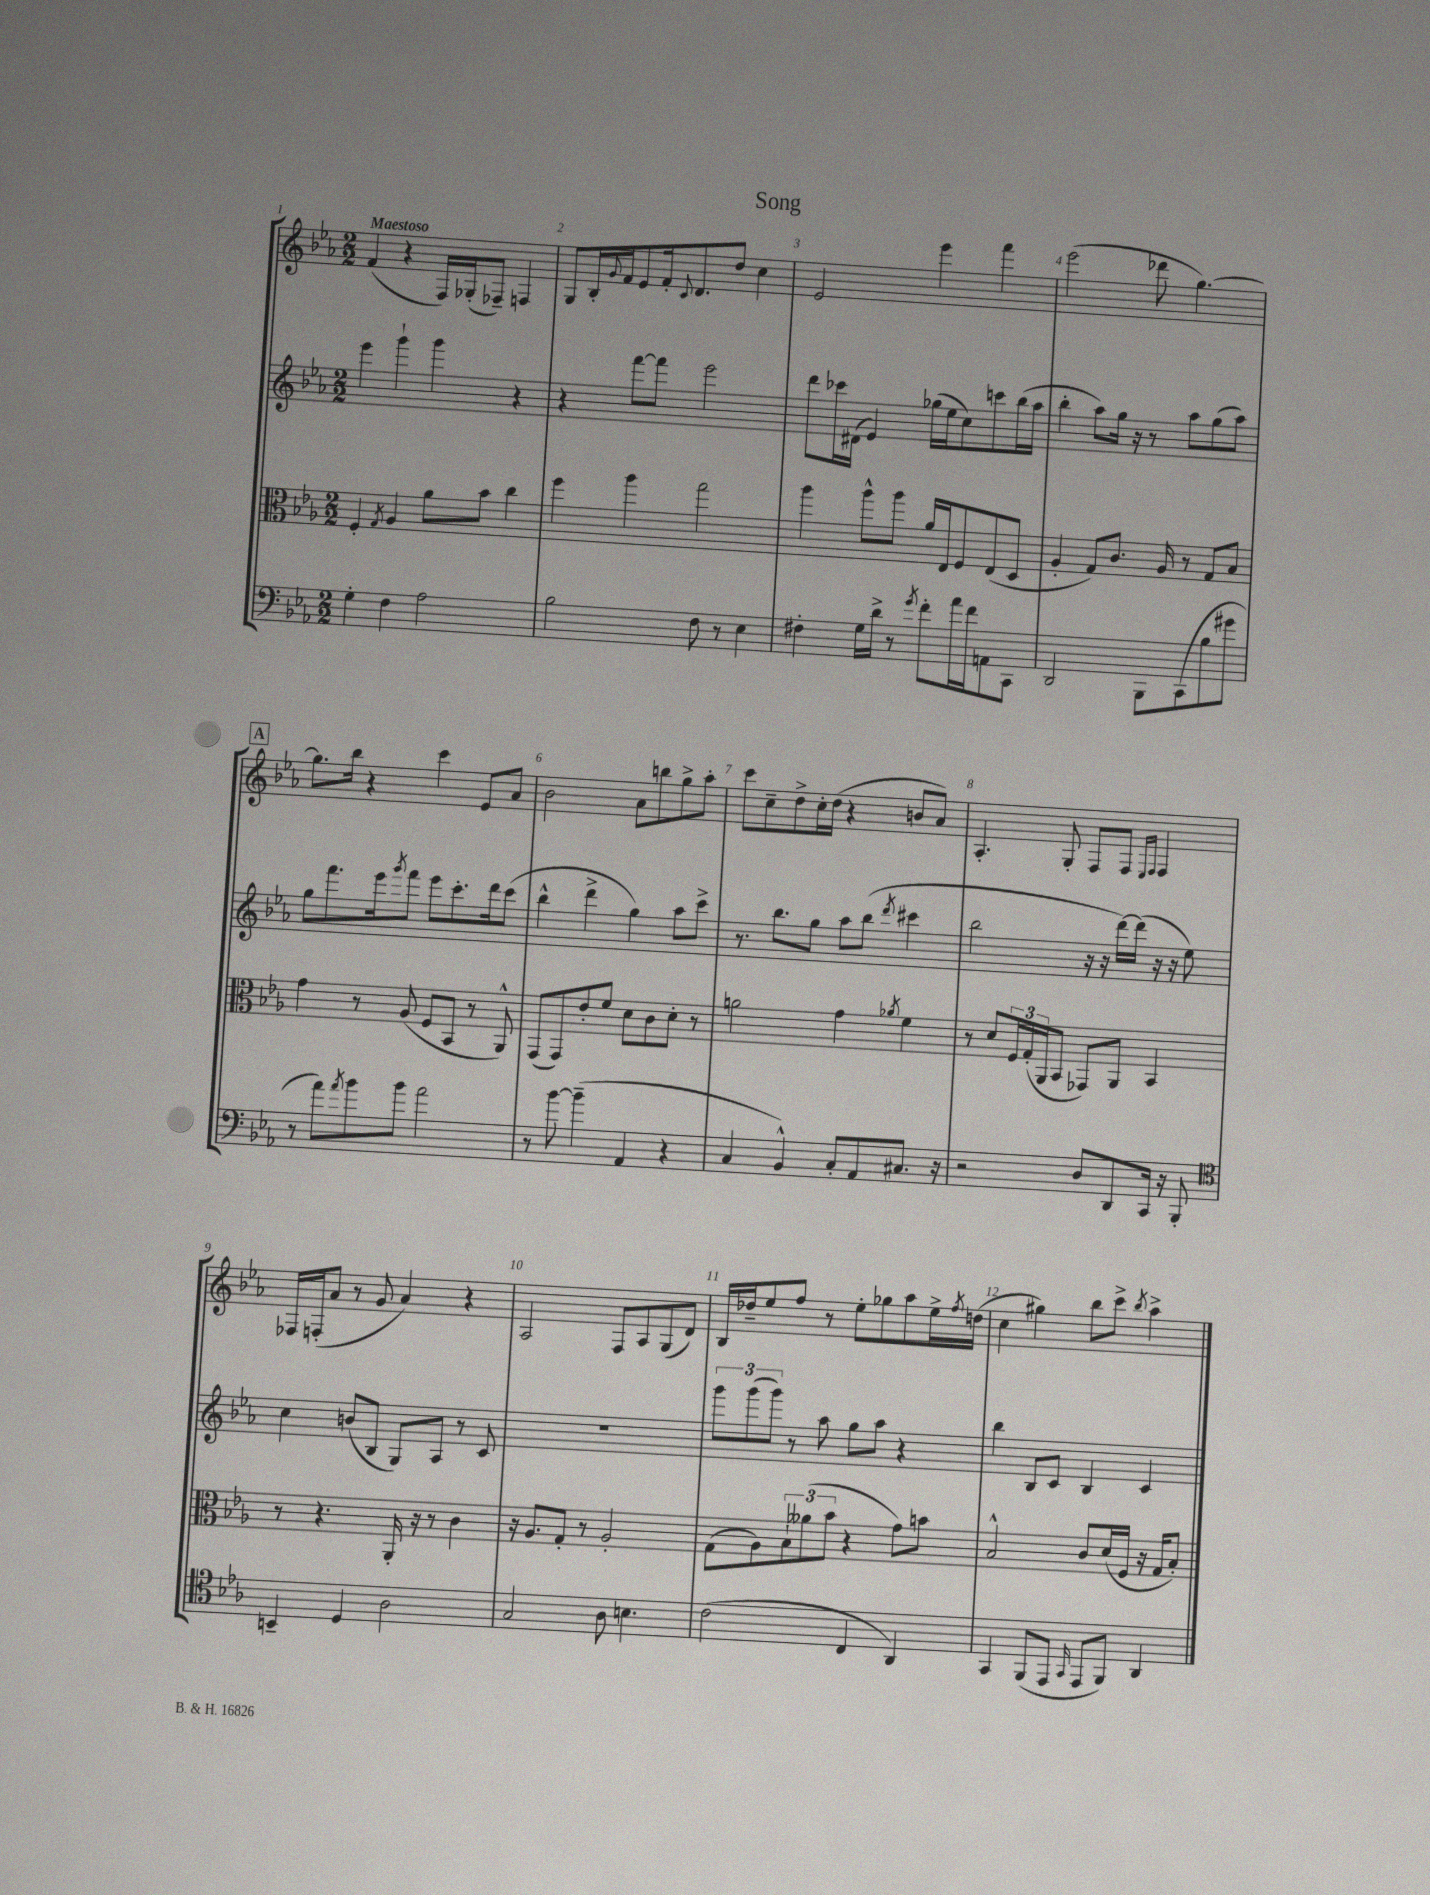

**kern	**kern	**kern	**kern
*part4	*part3	*part2	*part1
*staff4	*staff3	*staff2	*staff1
*clefF4	*clefC3	*clefG2	*clefG2
*k[b-e-a-]	*k[b-e-a-]	*k[b-e-a-]	*k[b-e-a-]
*M2/2	*M2/2	*M2/2	*M2/2
=1	=1	=1	=1
!	!	!	!LO:TX:a:B:t=Maestoso
4G'\	4F'/	4eee-\	(4f/
.	8qG/	.	.
4F\	4A-/	4ggg`\	4r
2A-\	8a-\L	4ggg\	16F/LL)
.	.	.	(16G-X'/J
.	8b-\J	.	8F-X~/J)
.	4cc\	4r	4Fn/
=2	=2	=2	=2
2B-\	4ff\	4r	8G/L
.	.	.	16B-'/L
.	.	.	8qqg/
.	.	.	16f/J
.	4aa-\	[8fff\L	8e-/
.	.	8fff\J]	16f'/k
.	.	.	8qqc/
.	.	.	8.d/
8F\	2gg\	2eee-\	.
8r	.	.	8dd/J
4E-\	.	.	4cc\
=3	=3	=3	=3
4F#X'\	4aa-\	8ddd\L	2e-/
.	.	16ccc-X\L	.
.	.	(16d#X\JJ	.
16G\LL	8aa-^^\L	4e-/)	.
16d^\JJ	.	.	.
8r	8aa-\J	.	.
8qg/	.	.	.
8f'\L	16a-/LL	(16gg-X\LL	4eee-\
.	16E-/J	16ee-\J	.
16a-\L	8F/	8cc\)	.
16f\J	.	.	.
8AAn\	(8E-/	8cccn\	4fff\
8CC\J	8D/J	(16bb-\L	.
.	.	16aa-\JJ	.
=4	=4	=4	=4
2DD/	4A-'/	4bb-'\	(2eee-\
.	8G/L)	8aa-\L)	.
.	8.c/J	16gg\Jk	.
.	.	16r	.
8BBB-\L	.	8r	8ddd-X\
.	16A-/	.	.
(8CC\	8r	8aa-\L	[4.gg\)
8B-\	8G/L	(8gg\	.
8g#X\J	8B-/J	8aa-\J)	.
!!LO:LB:g=z
!!LO:REH:place=s1:t=A
=5	=5	=5	=5
8r	4g\	8gg\L	8.gg\L]
8a-\L)	.	8.fff\	.
.	.	.	16bb-\Jk
8qa-/	.	.	.
8b-\	8r	.	4r
.	.	16eee-\k	.
.	.	8qggg/	.
8b-\J	(8A-/	8fff\J	.
2a-\	8F/L	8eee-\L	4ccc\
.	8BB-/J	8.ccc'\	.
.	8r	.	8e-/L
.	.	16ddd\k	.
.	8AA-^^/)	(8ccc\J	8a-/J
=6	=6	=6	=6
8r	(8GG/L	4bb-^^\	2b-\
[8b-\	8GG/)	.	.
(4b-~\]	8e-'/	4ddd^\	.
.	8f/J	.	.
4AA-/	8d\L	4gg\)	8a-\L
.	8c\	.	8bbn\
4r	8d'\J	8aa-\L	8gg^\
.	8r	8ccc^\J	8aa-'\J
=7	=7	=7	=7
4C/	2an\	8.r	8ccc\L
.	.	.	8cc~\
.	.	8.bb-\L	.
4BB-^^/)	.	.	8dd^\
.	.	8gg\J	16cc'\L
.	.	.	(16dd\JJ
8C'/L	4g\	8aa-\L	4r
8AA-/	.	(8bb-\J	.
.	8qa-X/	8qddd/	.
8.C#X/J	4f\	4ccc#X\	8bn/L
.	.	.	8a-/J)
16r	.	.	.
=8	=8	=8	=8
2r	8r	2bb-\	4.A-'/
.	8d/L	.	.
.	24F/L	.	.
.	(24G'/	.	.
.	24AA-/J	.	.
.	8BB-/J	.	8G'/
8D/L	8GG-X/L)	16r	8F/L
.	.	16r	.
8DD/	8AA-/J	[16ddd\LL)	8F/J
.	.	(16ddd\JJ]	.
.	.	.	16qqE-/LL
.	.	.	16qqF/JJ
16CC/Jk	4BB-/	16r	4F/
16r	.	16r	.
8BBB-'/	.	8ee-\)	.
!!LO:LB:g=z
=9	=9	=9	=9
*clefC4	*	*	*
4BBn~/	8r	4cc\	16F-X/LL
.	.	.	(16Fn'/J
.	4.r	.	8a-/J
4D/	.	(8bn/L	8r
.	.	8B-/J	8g/
2A-\	16AA-'/	8G/L)	4a-/)
.	16r	.	.
.	8r	8A-/J	.
.	4c\	8r	4r
.	.	8c/	.
=10	=10	=10	=10
2G/	16r	1r	2A-/
.	8.A-/L	.	.
.	8G'/J	.	.
.	8r	.	.
8A-\	2A-'/	.	8F/L
4.Bn\	.	.	8A-/
.	.	.	(8G/
.	.	.	8d/J)
=11	=11	=11	=11
(2c\	(8G\L	12ggg\L	16B-/LL
.	.	.	16dd-X~/J
.	.	(12ggg\	.
.	8A-\)	.	8ee-/
.	.	12ggg\J)	.
.	12B-`\	8r	8ff/J
.	(12a--X\	.	.
.	.	8aa-\	8r
.	12b-\J	.	.
4C/	4r	8gg\L	8ee-'\L
.	.	8aa-\J	8gg-X\
4AA-/)	8g\L)	4r	8aa-\
.	8bn\J	.	16ee-^\L
.	.	.	8qff/
.	.	.	(16ddn\JJ
=12	=12	=12	=12
4GG/	2B-^^/	4bb-\	4cc\
(8FF/L	.	8B-/L	4gg#X\)
8EE-/J	.	8c/J	.
16qqGG/	.	.	.
8EE-/L	8c/L	4B-/	8bb-\L
8FF/J)	(16d/L	.	8ccc^\J
.	16F/JJ	.	.
.	.	.	8qbb-/
4AA-/	16r	4c/	4aa-^\
.	16G/KL	.	.
.	8B-'/J)	.	.
==	==	==	==
*-	*-	*-	*-
